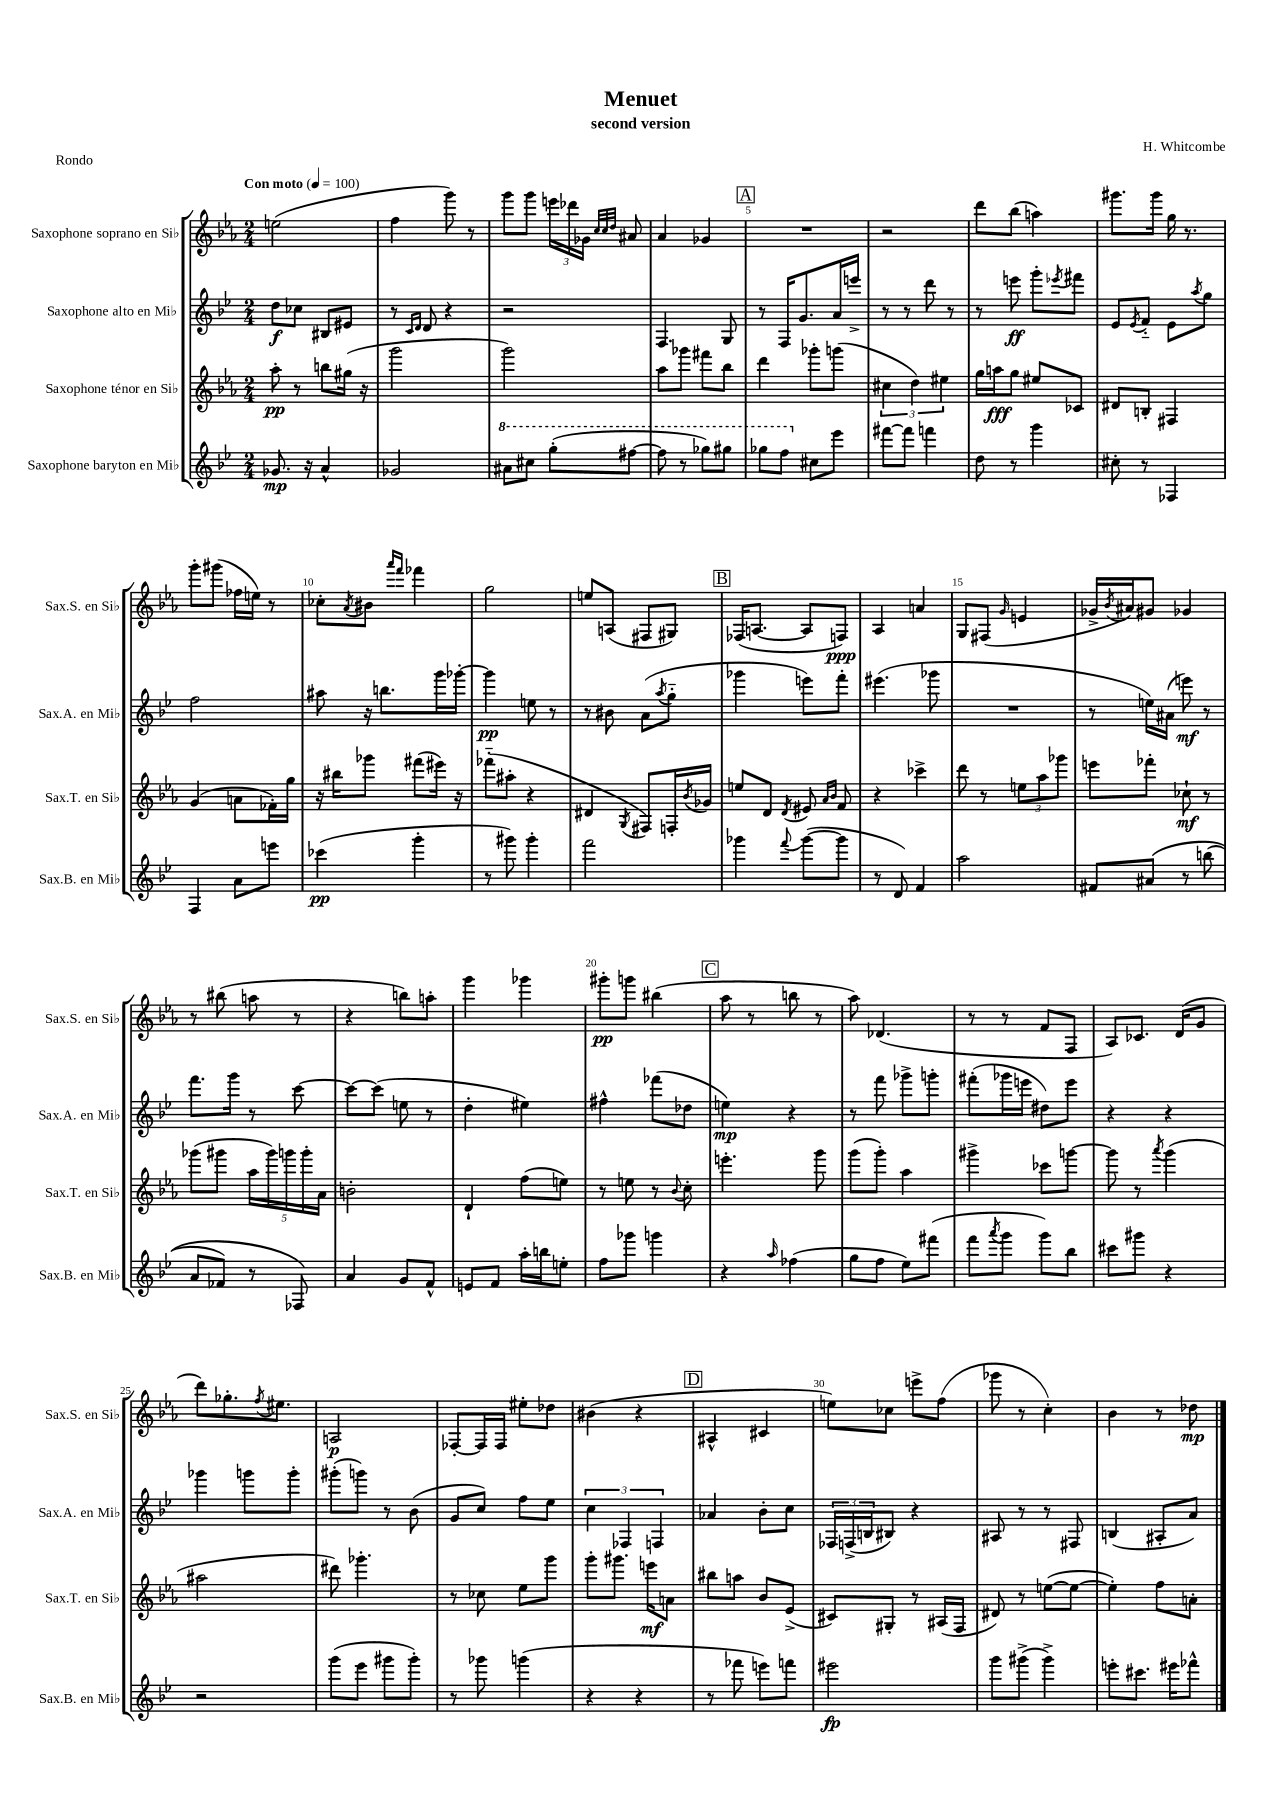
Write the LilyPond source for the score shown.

\header { title = "Menuet" composer = "H. Whitcombe" subtitle = "second version" piece = "Rondo" }
<<
\new StaffGroup <<
\new Staff = "s0" \with { instrumentName = "Saxophone soprano en Sib" shortInstrumentName = "Sax.S. en Sib" } {
    \clef treble \key ees \major \numericTimeSignature \time 2/4 \tempo "Con moto" 4 = 100
    e''2( |
    f''4 g'''8) r8 |
    g'''8 g'''8 \tuplet 3/2 { e'''16 des'''16 ges'16 } \grace { c''32 c''32 d''32 } ais'8 |
    aes'4 ges'4 |
    \mark \markup { \box "A" } R2 |
    r2 |
    d'''8 bes''8( a''4) |
    gis'''8. gis'''16 g''16 r8. |
    g'''8-. gis'''8( fes''16 e''16) r8 |
    ces''8-. \acciaccatura { aes'8 } bis'8 \grace { aes'''16 f'''16 } fes'''4 |
    g''2 |
    e''8 a8( fis8 gis8) |
    \mark \markup { \box "B" } fes16( a8.~ a8 f8\ppp) |
    aes4 a'4 |
    g8 fis8( \grace { g'16 } e'4 |
    ges'16-> \acciaccatura { bes'8 } ais'16) gis'8 ges'4 |
    r8 bis''8( a''8 r8 |
    r4 b''8) a''8-. |
    g'''4 ges'''4 |
    gis'''8-.\pp g'''8 bis''4( |
    \mark \markup { \box "C" } aes''8 r8 b''8 r8 |
    aes''8) des'4.( |
    r8 r8 f'8 f8 |
    aes8) ces'8. d'16( g'8 |
    d'''8) ges''8.-. \acciaccatura { f''8 } eis''8. |
    a2\p |
    fes8~-. fes16 fes16 eis''8-. des''8 |
    bis'4( r4 |
    \mark \markup { \box "D" } ais4-^ cis'4 |
    e''8) ces''8 e'''8-> f''8( |
    ges'''8 r8 c''4-.) |
    bes'4 r8 des''8\mp \bar "|." |
}
\new Staff = "s1" \with { instrumentName = "Saxophone alto en Mib" shortInstrumentName = "Sax.A. en Mib" } {
    \clef treble \key bes \major \numericTimeSignature \time 2/4
    d''8\f ces''8 bis8 eis'8 |
    r8 \grace { c'16 d'16 } d'8 r4 |
    r2 |
    f4. g8 |
    \mark \markup { \box "A" } r8 f16 g'8. a'16 e'''16-> |
    r8 r8 d'''8 r8 |
    r8 e'''8\ff g'''8-. \acciaccatura { ees'''8 } fis'''8 |
    ees'8 \acciaccatura { ees'8 } f'8-_ ees'8 \acciaccatura { a''8 } g''8 |
    f''2 |
    ais''8 r16 b''8. g'''16 ges'''16~-. |
    ges'''4\pp e''8 r8 |
    r8 bis'8 a'8( \acciaccatura { a''8 } g''8-_ |
    \mark \markup { \box "B" } ges'''4 e'''8) f'''8-. |
    eis'''4.( ges'''8 |
    R2 |
    r8 e''16) ais'16( e'''8\mf) r8 |
    f'''8. g'''16 r8 c'''8~ |
    c'''8~ c'''8( e''8 r8 |
    d''4-. eis''4) |
    fis''4-^ fes'''8( des''8 |
    \mark \markup { \box "C" } e''4\mp) r4 |
    r8 f'''8 ges'''8-> g'''8-. |
    fis'''8-.( ges'''16 e'''16 dis''8) e'''8 |
    r4 r4 |
    ges'''4 g'''8 g'''8-. |
    gis'''8-.( g'''8) r8 bes'8( |
    g'8 c''8) f''8 ees''8 |
    \tuplet 3/2 { c''4 fes4 f4 } |
    \mark \markup { \box "D" } aes'4 bes'8-. c''8 |
    \tuplet 3/2 { fes16 f16->( b16 } bis8) r4 |
    ais8 r8 r8 fis8 |
    b4( ais8-. a'8) \bar "|." |
}
\new Staff = "s2" \with { instrumentName = "Saxophone ténor en Sib" shortInstrumentName = "Sax.T. en Sib" } {
    \clef treble \key ees \major \numericTimeSignature \time 2/4
    aes''8-.\pp r8 b''8 gis''16( r16 |
    g'''2 |
    g'''2) |
    aes''8 ges'''8 fis'''8 bes''8 |
    \mark \markup { \box "A" } d'''4 ges'''8-. g'''8( |
    \tuplet 3/2 { cis''4 d''4) eis''4 } |
    g''16 a''16\fff g''8 eis''8 ces'8 |
    dis'8 b8-. fis4 |
    g'4( a'8 fes'16-.) g''16 |
    r16 bis''16 ges'''8 fis'''8( eis'''16) r16 |
    fes'''8-_( ais''8-. r4 |
    dis'4 \acciaccatura { g8 } fis8) f16-. \acciaccatura { bes'8 } ges'16 |
    \mark \markup { \box "B" } e''8 d'8 \acciaccatura { d'8 } eis'8 \grace { aes'16 bes'16 } f'8 |
    r4 ces'''4-> |
    d'''8 r8 \tuplet 3/2 { e''8 aes''8 ges'''8 } |
    e'''8 fes'''8-. ces''8-!\mf r8 |
    ges'''8( gis'''8 \tuplet 5/4 { aes''16 gis'''16) g'''16 g'''16-. aes'16 } |
    b'2-. |
    d'4-! f''8( e''8) |
    r8 e''8 r8 \appoggiatura { bes'8 } c''8-. |
    \mark \markup { \box "C" } e'''4.-. g'''8 |
    g'''8( g'''8-.) aes''4 |
    gis'''4-> ces'''8 g'''8~ |
    g'''8 r8 \acciaccatura { aes'''8 } g'''4( |
    ais''2 |
    dis'''8) ges'''4.-. |
    r8 ces''8 ees''8 g'''8 |
    g'''8-. gis'''8. e'''16\mf a'8 |
    \mark \markup { \box "D" } bis''8 a''8 bes'8 ees'8->( |
    cis'8) gis8-. r8 ais16( f16 |
    dis'8) r8 e''8~( e''8~ |
    e''4-.) f''8 a'8-. \bar "|." |
}
\new Staff = "s3" \with { instrumentName = "Saxophone baryton en Mib" shortInstrumentName = "Sax.B. en Mib" } {
    \clef treble \key bes \major \numericTimeSignature \time 2/4
    ges'8.\mp r16 a'4-^ |
    ges'2 |
    \ottava #1 ais''8 cis'''8 g'''8-.( fis'''8~ |
    fis'''8 r8 ges'''8) gis'''8 |
    \mark \markup { \box "A" } ges'''8 f'''8 \ottava #0 cis''8 ees'''8 |
    fis'''8~ fis'''8 f'''4 |
    d''8 r8 g'''4 |
    cis''8-. r8 fes4 |
    f4 a'8 e'''8 |
    ces'''4\pp( g'''4-. |
    r8 gis'''8) gis'''4-. |
    f'''2 |
    \mark \markup { \box "B" } ges'''4 \appoggiatura { f'''8 } ges'''8~( ges'''8 |
    r8 d'8) f'4 |
    a''2 |
    fis'8 ais'8\( r8 b''8( |
    a'8 fes'8) r8 fes8\) |
    a'4 g'8 f'8-^ |
    e'8 f'8 a''16-. b''16 e''8-. |
    f''8 ges'''8 g'''4 |
    \mark \markup { \box "C" } r4 \grace { a''16 } fes''4( |
    g''8 f''8 ees''8) fis'''8( |
    f'''8 \acciaccatura { a'''8 } g'''8 g'''8) bes''8 |
    cis'''8 gis'''8 r4 |
    r2 |
    g'''8( ees'''8 gis'''8 gis'''8-.) |
    r8 ges'''8 g'''4( |
    r4 r4 |
    \mark \markup { \box "D" } r8 fes'''8 e'''8) f'''8 |
    eis'''2\fp |
    g'''8 gis'''8->( gis'''4->) |
    e'''8-. cis'''8. eis'''16 fes'''8-^ \bar "|." |
}
>>
>>
\layout { \context { \Score \override BarNumber.break-visibility = ##(#f #t #t) barNumberVisibility = #(every-nth-bar-number-visible 5) } }
